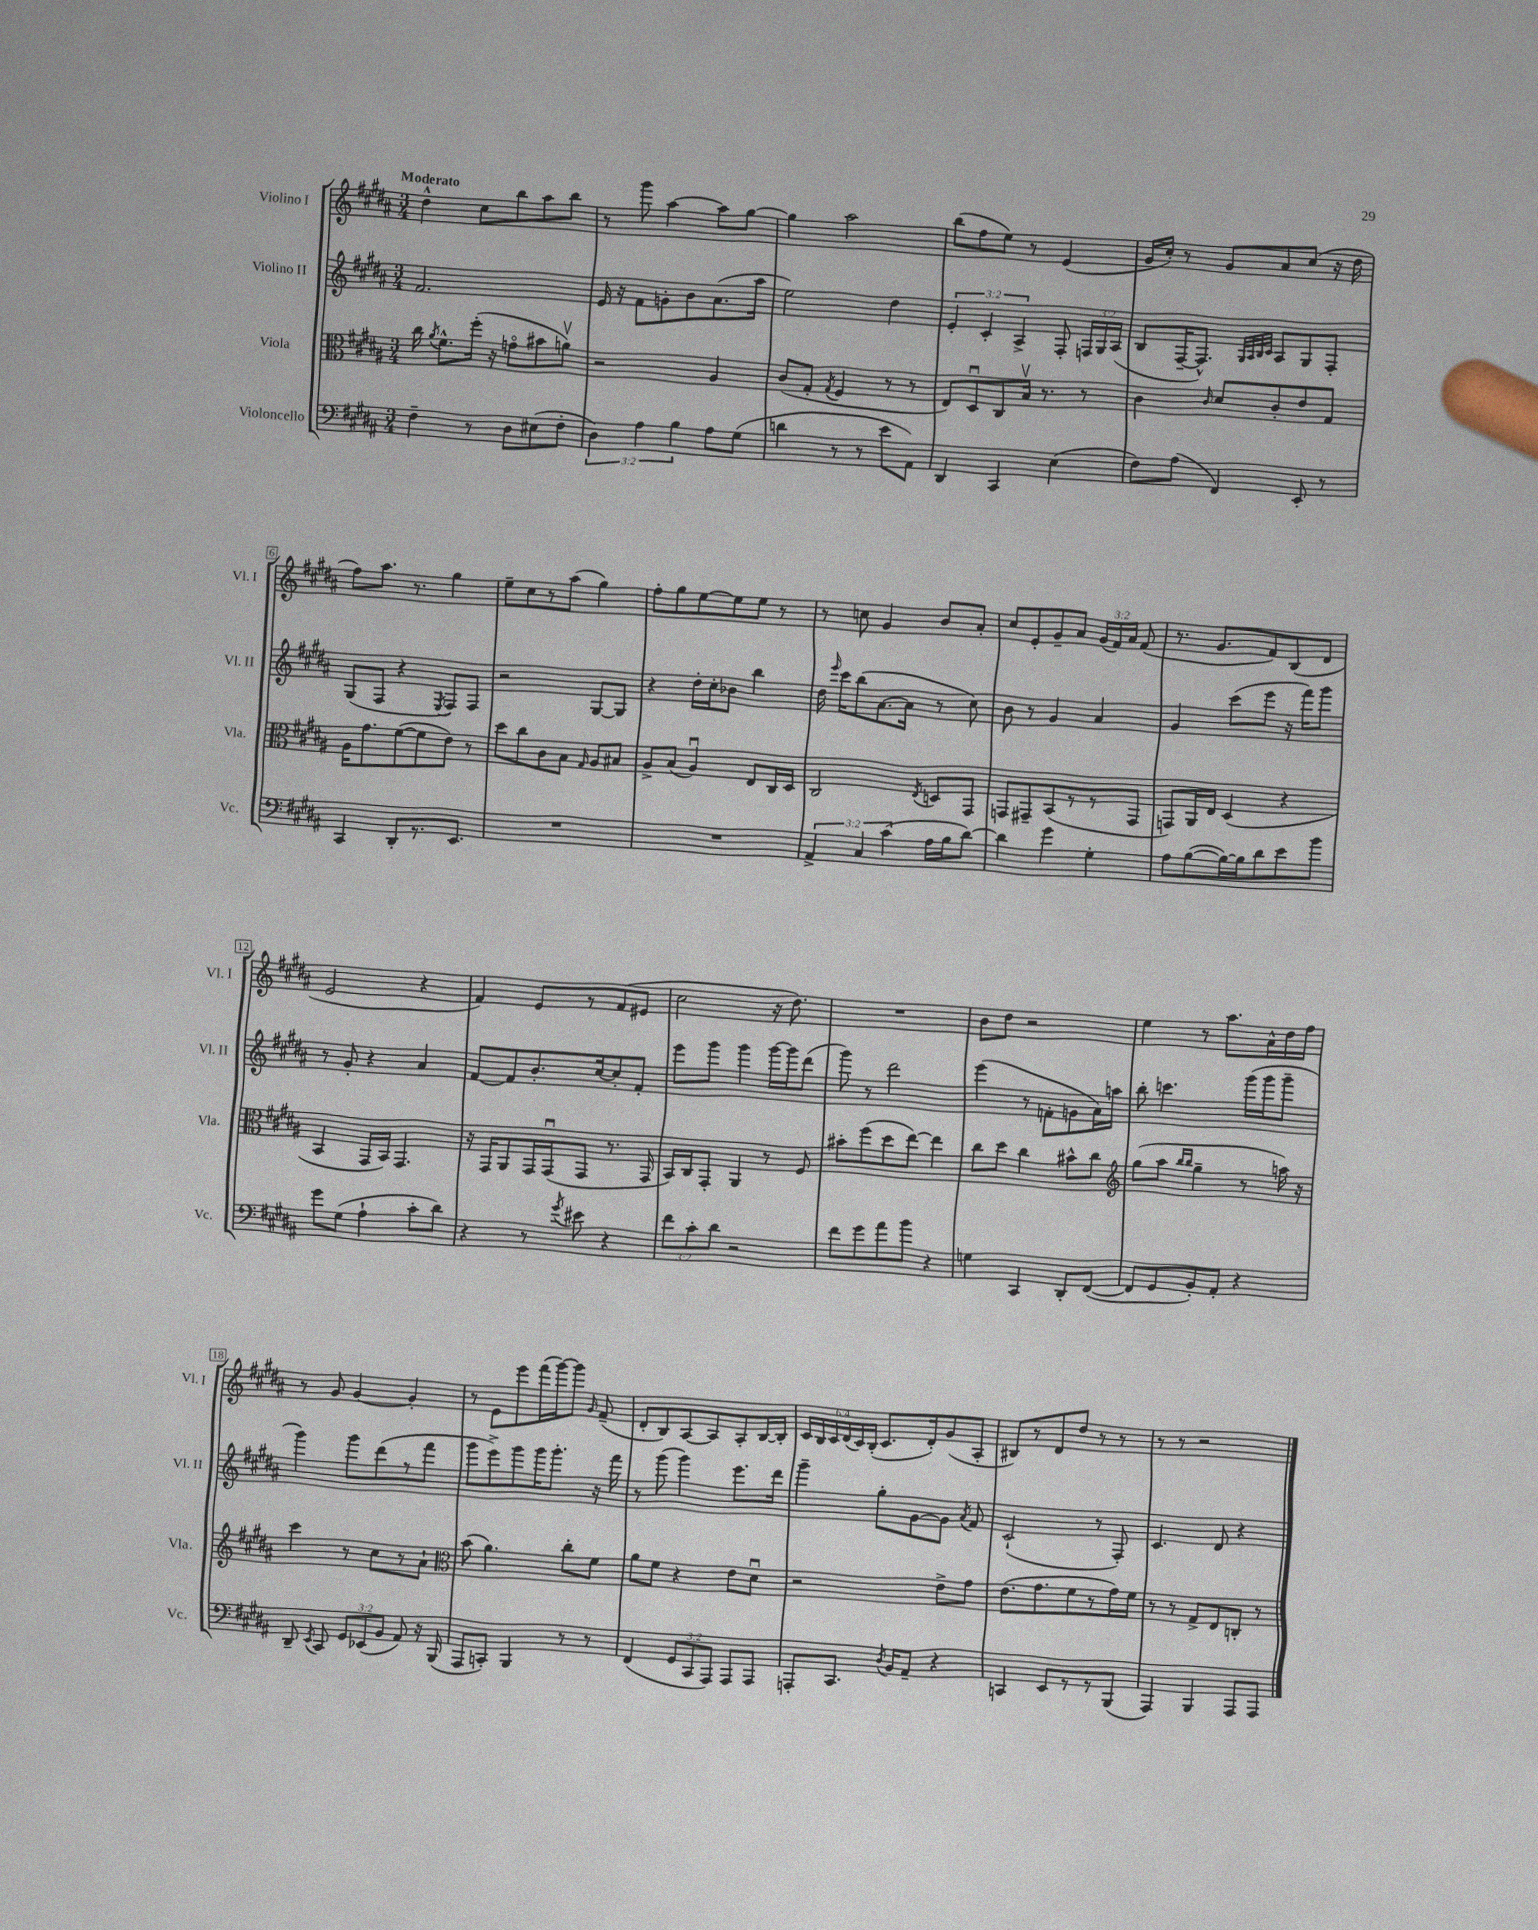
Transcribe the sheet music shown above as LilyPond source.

<<
\new StaffGroup <<
\new Staff = "s0" \with { instrumentName = "Violino I" shortInstrumentName = "Vl. I" } {
    \clef treble \key b \major \numericTimeSignature \time 3/4 \override Staff.TupletNumber.text = #tuplet-number::calc-fraction-text \tempo "Moderato"
    \autoBeamOff dis''4-^ cis''8[ b''8 ais''8 b''8] |
    r8 gis'''8 ais''4~ ais''8[ gis''8]~ |
    gis''4 ais''2 |
    b''8[( fis''8 e''8]) r8 e'4( |
    gis'16[ cis''16]-.) r8 gis'8[ ais'8 cis''8]( r16 dis''16 |
    fis''8[) ais''8.] r8. gis''4 |
    e''8[-- cis''8 r8 ais''8]( gis''4) |
    fis''8[-. gis''8 e''8~ e''8 e''8] r8 |
    r8 c''8 gis'4 b'8[ ais'8]-. |
    cis''8[ e'8-. gis'8-- ais'8] \tuplet 3/2 { gis'16[( fis'16) ais'16] } fis'8( |
    r8. gis'8.[ fis'8) b8( dis'8] |
    e'2 r4 |
    fis'4) e'8[ r8 fis'8( eis'8] |
    cis''2 r16 dis''8.) |
    R2. |
    b'8[ dis''8] r2 |
    e''4 r8 ais''8.[ ais'16-^ dis''16 fis''16] |
    r8 gis'8 gis'4~ gis'4-. |
    r8 e'8[ e'''8 fis'''16( gis'''16~) gis'''8] \grace { gis'16 } fis'8--( |
    dis'8[-. b8) ais8~ ais8 ais8-. b16~ b16]-. |
    \tuplet 6/4 { cis'16[ b16 cis'16 dis'16( cis'16) b16]-.( } cis'8.[ dis'16-.) gis'8( ais8]-. |
    bis8[) r8 dis'8 dis''8] r8 r8 |
    r8 r8 r2 \bar "|." |
}
\new Staff = "s1" \with { instrumentName = "Violino II" shortInstrumentName = "Vl. II" } {
    \clef treble \key b \major \numericTimeSignature \time 3/4 \override Staff.TupletNumber.text = #tuplet-number::calc-fraction-text
    \autoBeamOff fis'2. |
    e'16 r16 fis'8[ g'8-. b'8 ais'8.( ais''16] |
    e''2) dis''4 |
    \tuplet 3/2 { e'4-. cis'4-. ais4-> } fis8-. \tuplet 3/2 { f16[ gis16 ais16]( } |
    b8[ fis16~-- fis8.]-^) \grace { gis32[ ais32 b32 cis'32] } ais8[ gis8 fis8]-. |
    gis8[( fis8] r4 \acciaccatura { e8 } fis8[) fis8] |
    r2 gis8[~ gis8] |
    r4 dis''16[-. cis''16-. bes'8] b''4 |
    dis''16 \grace { e'''16 } cis'''16[ b''8( ais'8.~ ais'16] r8 cis''8) |
    b'8 r8 gis'4 ais'4 |
    gis'4 cis'''8[( e'''8] r16 fis'''16[) gis'''8] |
    r8 gis'8-. r4 ais'4 |
    fis'8[~ fis'8 b'8.-. cis''16~ cis''8-. fis'8]-. |
    e'''8[ gis'''8] gis'''4 gis'''16[~ gis'''16 dis'''8]( |
    gis'''8) r8 dis'''2 |
    e'''4( r8 f'8[-. g'8 ais'16) a''16] |
    b''8-. c'''4. gis'''16[( gis'''16 gis'''8]-- |
    gis'''4) gis'''8[ dis'''8( r8 fis'''8] |
    gis'''8[ e'''8->) gis'''8 gis'''16 gis'''8.]-. r16 fis'''16 |
    r8 gis'''8( gis'''4) e'''8.[ dis'''16] |
    gis'''4-- gis''8[-. gis'8~ gis'8] \acciaccatura { ais'8 } fis'8 |
    cis'2-!( r8 fis8-.) |
    cis'4. dis'8 r4 \bar "|." |
}
\new Staff = "s2" \with { instrumentName = "Viola" shortInstrumentName = "Vla." } {
    \clef alto \key b \major \numericTimeSignature \time 3/4
    \autoBeamOff cis''16 \acciaccatura { ais'8 } fis'8.[-^ fis''16]-.( r16 g'8[\flageolet bis'8 a'8]\upbow) |
    r2 ais4 |
    cis'8[( gis8]-. \acciaccatura { gis8 } fis4 r8 r8 |
    e8[) dis8\downbow cis8 b16]\upbow r8. r8 |
    cis'4 \grace { cis'16 } dis'8[ cis'8-. e'8 gis8] |
    ais16[ gis'8. fis'8~( fis'8 e'8]) r8 |
    dis''8[ cis''8 cis'8 b8] \grace { gis16 } ais8[ bis8] |
    ais8[-> b8]( ais4\downbow) e8[ cis16 dis16] |
    cis2 \acciaccatura { e8 } d8[ gis,8] |
    g,8[ gis,8-- b,8( r8 r8 gis,8] |
    g,8[) ais,16 e16] dis4( r4 |
    b,4 gis,16[ b,16]) gis,4. |
    r16 gis,16[ ais,8 gis,16 gis,16\downbow( gis,8] r8. gis,16 |
    b,16[) cis16 gis,8]-. ais,4 r8 fis8 |
    bis'8[-. fis''8( dis''8 e''8]~) e''4 |
    cis''8[ dis''8] cis''4 bis'8[-^ cis''8] |
    \clef treble gis''8[( ais''8] \grace { b''16[ b''16] } gis''4-- r8 a''16) r16 |
    cis'''4 r8 cis''8[ r8 ais'8]-! |
    \clef alto b'8( ais'4.) cis''8[-. fis'8] |
    ais'8[ fis'8] r4 e'8[ dis'8]\downbow |
    r2 e'8[-> gis'8] |
    e'8.[( gis'8. fis'8 r8 gis'16) fis'16] |
    r8 r8 gis8[-> e8 c8]-. r8 \bar "|." |
}
\new Staff = "s3" \with { instrumentName = "Violoncello" shortInstrumentName = "Vc." } {
    \clef bass \key b \major \numericTimeSignature \time 3/4 \override Staff.TupletNumber.text = #tuplet-number::calc-fraction-text
    \autoBeamOff fis4-- r8 dis8[ eis8( fis8]-. |
    \tuplet 3/2 { dis4) ais4 b4 } ais8[ gis8]( |
    d'4 r8 r8 e'8[ ais,8]) |
    dis,4 cis,4 e4( |
    fis8[) ais8]( fis,4) e,8-. r8 |
    cis,4 dis,8[-. r8. e,8.] |
    R2. |
    R2. |
    \tuplet 3/2 { ais,4-> cis4 cis'4( } ais16[ b16 dis'8]~) |
    dis'4 gis'4 gis4-. |
    ais8[ b8~( b16~) b16 dis'8 e'8 b'8] |
    gis'8[ gis8]( ais4-! cis'8[-. dis'8]) |
    r4 r8 \acciaccatura { gis'8 } eis'8 r4 |
    \tuplet 3/2 { fis'8[ cis'8-. dis'8] } r2 |
    fis'8[ gis'8 ais'8 b'8] r4 |
    g4 cis,4 dis,8[-. fis,8]~( |
    fis,8[ gis,8 b,8-.) ais,8]-. r4 |
    dis,8-- \acciaccatura { e,8 } cis,8 \tuplet 3/2 { gis,8[ ees,8( b,8] } ais,8) r16 b,,16( |
    ais,,8[ c,8]-.) b,,4 r8 r8 |
    fis,4( \tuplet 3/2 { gis,8[ cis,8 ais,,8]) } ais,,8[ ais,,8] |
    a,,8[-. cis,8.] \acciaccatura { dis8 } b,16[ ais,8]-- r4 |
    c,4 e,8[ r8 r8 b,,8]( |
    ais,,4) b,,4 ais,,8[ ais,,8] \bar "|." |
}
>>
>>
\layout { \context { \Score \override BarNumber.stencil = #(make-stencil-boxer 0.1 0.3 ly:text-interface::print) } }
